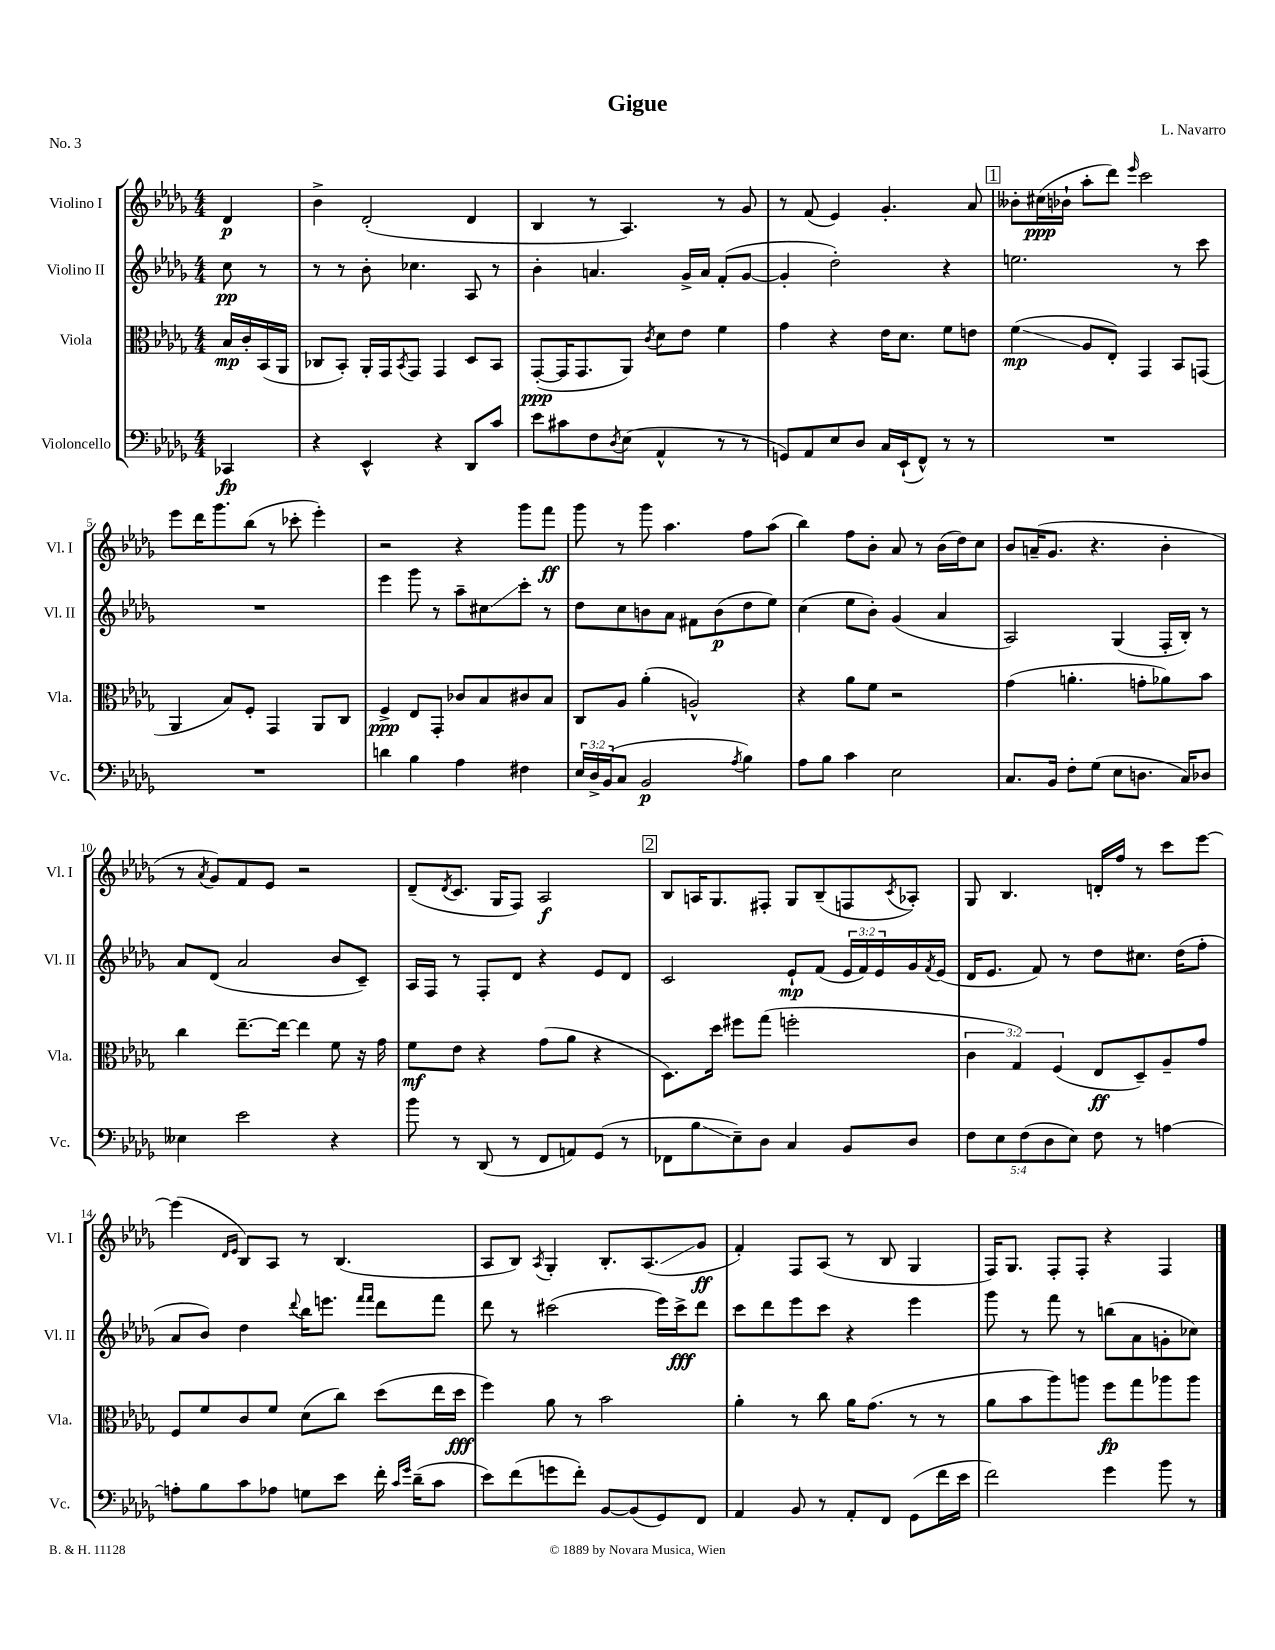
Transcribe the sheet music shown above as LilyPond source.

\header { title = "Gigue" composer = "L. Navarro" piece = "No. 3" }
<<
\new StaffGroup <<
\new Staff = "s0" \with { instrumentName = "Violino I" shortInstrumentName = "Vl. I" } {
    \clef treble \key des \major \numericTimeSignature \time 4/4 \partial 4
    des'4\p |
    bes'4-> des'2-.( des'4 |
    bes4 r8 aes4.) r8 ges'8 |
    r8 f'8( ees'4) ges'4.-. aes'8 |
    \mark \markup { \box "1" } beses'8-. cis''16\ppp( bes'16-! aes''8-. des'''8) \grace { ees'''16 } c'''2 |
    ees'''8 des'''16 ges'''8. bes''8( r8 ces'''8-. ees'''4-.) |
    r2 r4 ges'''8 f'''8\ff |
    ges'''8 r8 ges'''8 aes''4. f''8 aes''8( |
    bes''4) f''8 bes'8-. aes'8 r8 bes'16( des''16) c''8 |
    bes'8 a'16--( ges'8. r4. bes'4-. |
    r8 \acciaccatura { aes'8 } ges'8) f'8 ees'8 r2 |
    des'8--( \acciaccatura { des'8 } c'8. ges16 f8) aes2\f |
    \mark \markup { \box "2" } bes8 a16 ges8. fis8-. ges8 bes8--( f8 \acciaccatura { c'8 } aes8-.) |
    ges8 bes4. d'16-. f''16 r8 c'''8 ees'''8~ |
    ees'''4( \grace { des'16 ees'16 } bes8) aes8 r8 bes4.( |
    aes8 bes8) \acciaccatura { aes8 } ges4-. bes8.-. aes8.\glissando( ges'8\ff |
    f'4-.) f8 aes8( r8 bes8 ges4 |
    f16) ges8. f8-. f8-. r4 f4 \bar "|." |
}
\new Staff = "s1" \with { instrumentName = "Violino II" shortInstrumentName = "Vl. II" } {
    \clef treble \key des \major \numericTimeSignature \time 4/4 \override Staff.TupletNumber.text = #tuplet-number::calc-fraction-text \partial 4
    c''8\pp r8 |
    r8 r8 bes'8-. ces''4. aes8 r8 |
    bes'4-. a'4. ges'16-> a'16 f'8-.( ges'8~ |
    ges'4-. des''2-.) r4 |
    \mark \markup { \box "1" } e''2. r8 c'''8 |
    R1 |
    ees'''4 ges'''8 r8 aes''8-- cis''8\glissando c'''8-. r8 |
    des''8 c''8 b'8 aes'8 fis'8 b'8\p( des''8 ees''8) |
    c''4( ees''8 bes'8-.) ges'4( aes'4 |
    aes2) ges4( f16-. bes16-.) r8 |
    aes'8 des'8( aes'2 bes'8 c'8--) |
    aes16 f16 r8 f8-. des'8 r4 ees'8 des'8 |
    \mark \markup { \box "2" } c'2 ees'8-!\mp f'8( \tuplet 3/2 { ees'16 f'16) ees'16 } ges'16 \acciaccatura { f'8 } ees'16( |
    des'16 ees'8. f'8) r8 des''8 cis''8. des''16( f''8-. |
    aes'8 bes'8) des''4 \appoggiatura { des'''8 } bes''16 e'''8. \grace { f'''16 f'''16 } des'''8 f'''8 |
    des'''8 r8 cis'''2( ees'''16) cis'''16->\fff des'''8 |
    c'''8 des'''8 ees'''8 c'''8 r4 ees'''4 |
    ges'''8 r8 f'''8 r8 b''8( aes'8 g'8-. ces''8) \bar "|." |
}
\new Staff = "s2" \with { instrumentName = "Viola" shortInstrumentName = "Vla." } {
    \clef alto \key des \major \numericTimeSignature \time 4/4 \override Staff.TupletNumber.text = #tuplet-number::calc-fraction-text \partial 4
    bes16\mp c'16-. bes,16( aes,16 |
    ces8 bes,8-.) aes,16-. ges,16 \acciaccatura { bes,8 } ges,8 ges,4 des8 bes,8 |
    ges,8~-.\ppp( ges,16 ges,8. aes,8) \acciaccatura { c'8 } des'8 ees'8 f'4 |
    ges'4 r4 ees'16 des'8. f'8 e'8 |
    \mark \markup { \box "1" } f'4\glissando\mp( aes8 ees8-.) ges,4 bes,8 g,8( |
    aes,4 bes8) f8-. ges,4 aes,8 c8 |
    f4->\ppp ees8 ges,8-. ces'8 bes8 cis'8 bes8 |
    c8 aes8 aes'4-.( a2-^) |
    r4 aes'8 f'8 r2 |
    ges'4( a'4.-. g'8-. aes'8) bes'8 |
    c''4 ees''8.~-- ees''16~ ees''4 f'8 r16 ges'16 |
    f'8\mf ees'8 r4 ges'8( aes'8 r4 |
    \mark \markup { \box "2" } des8.) des''16 fis''8 ges''8( f''2-. |
    \tuplet 3/2 { c'4 ges4) f4( } ees8\ff des8--) aes8-- ges'8 |
    f8 f'8 c'8 f'8 des'8( c''8) des''8( ees''16 des''16\fff |
    f''4) aes'8 r8 bes'2 |
    aes'4-. r8 c''8 aes'16 ges'8.( r8 r8 |
    aes'8 bes'8 aes''8) a''8 f''8\fp ges''8 aes''8 aes''8 \bar "|." |
}
\new Staff = "s3" \with { instrumentName = "Violoncello" shortInstrumentName = "Vc." } {
    \clef bass \key des \major \numericTimeSignature \time 4/4 \override Staff.TupletNumber.text = #tuplet-number::calc-fraction-text \partial 4
    ces,4\fp |
    r4 ees,4-^ r4 des,8 c'8 |
    ees'8 cis'8 f8 \acciaccatura { des8 } ees8( aes,4-^ r8 r8 |
    g,8) aes,8 ees8 des8 c16 ees,16-!( f,8-^) r8 r8 |
    \mark \markup { \box "1" } R1 |
    R1 |
    d'4 bes4 aes4 fis4 |
    \tuplet 3/2 { ees16 des16-> bes,16( } c8 bes,2\p \acciaccatura { aes8 } bes4) |
    aes8 bes8 c'4 ees2 |
    c8. bes,16 f8-. ges8( ees8 d8. c16) des8 |
    eeses4 ees'2 r4 |
    bes'8 r8 des,8( r8 f,8 a,8) ges,8( r8 |
    \mark \markup { \box "2" } fes,8 bes8\glissando ees8--) des8 c4 bes,8 des8 |
    \tuplet 5/4 { f8 ees8 f8( des8 ees8) } f8 r8 a4~ |
    a8-. bes8 c'8 aes8 g8 ees'8 f'16-. \grace { c'16 ges'16 } des'16--( c'8 |
    ees'8) f'8( g'8 f'8-.) bes,8~ bes,8( ges,8) f,8 |
    aes,4 bes,8 r8 aes,8-. f,8 ges,8( f'16 ees'16 |
    f'2) ges'4 bes'8 r8 \bar "|." |
}
>>
>>
